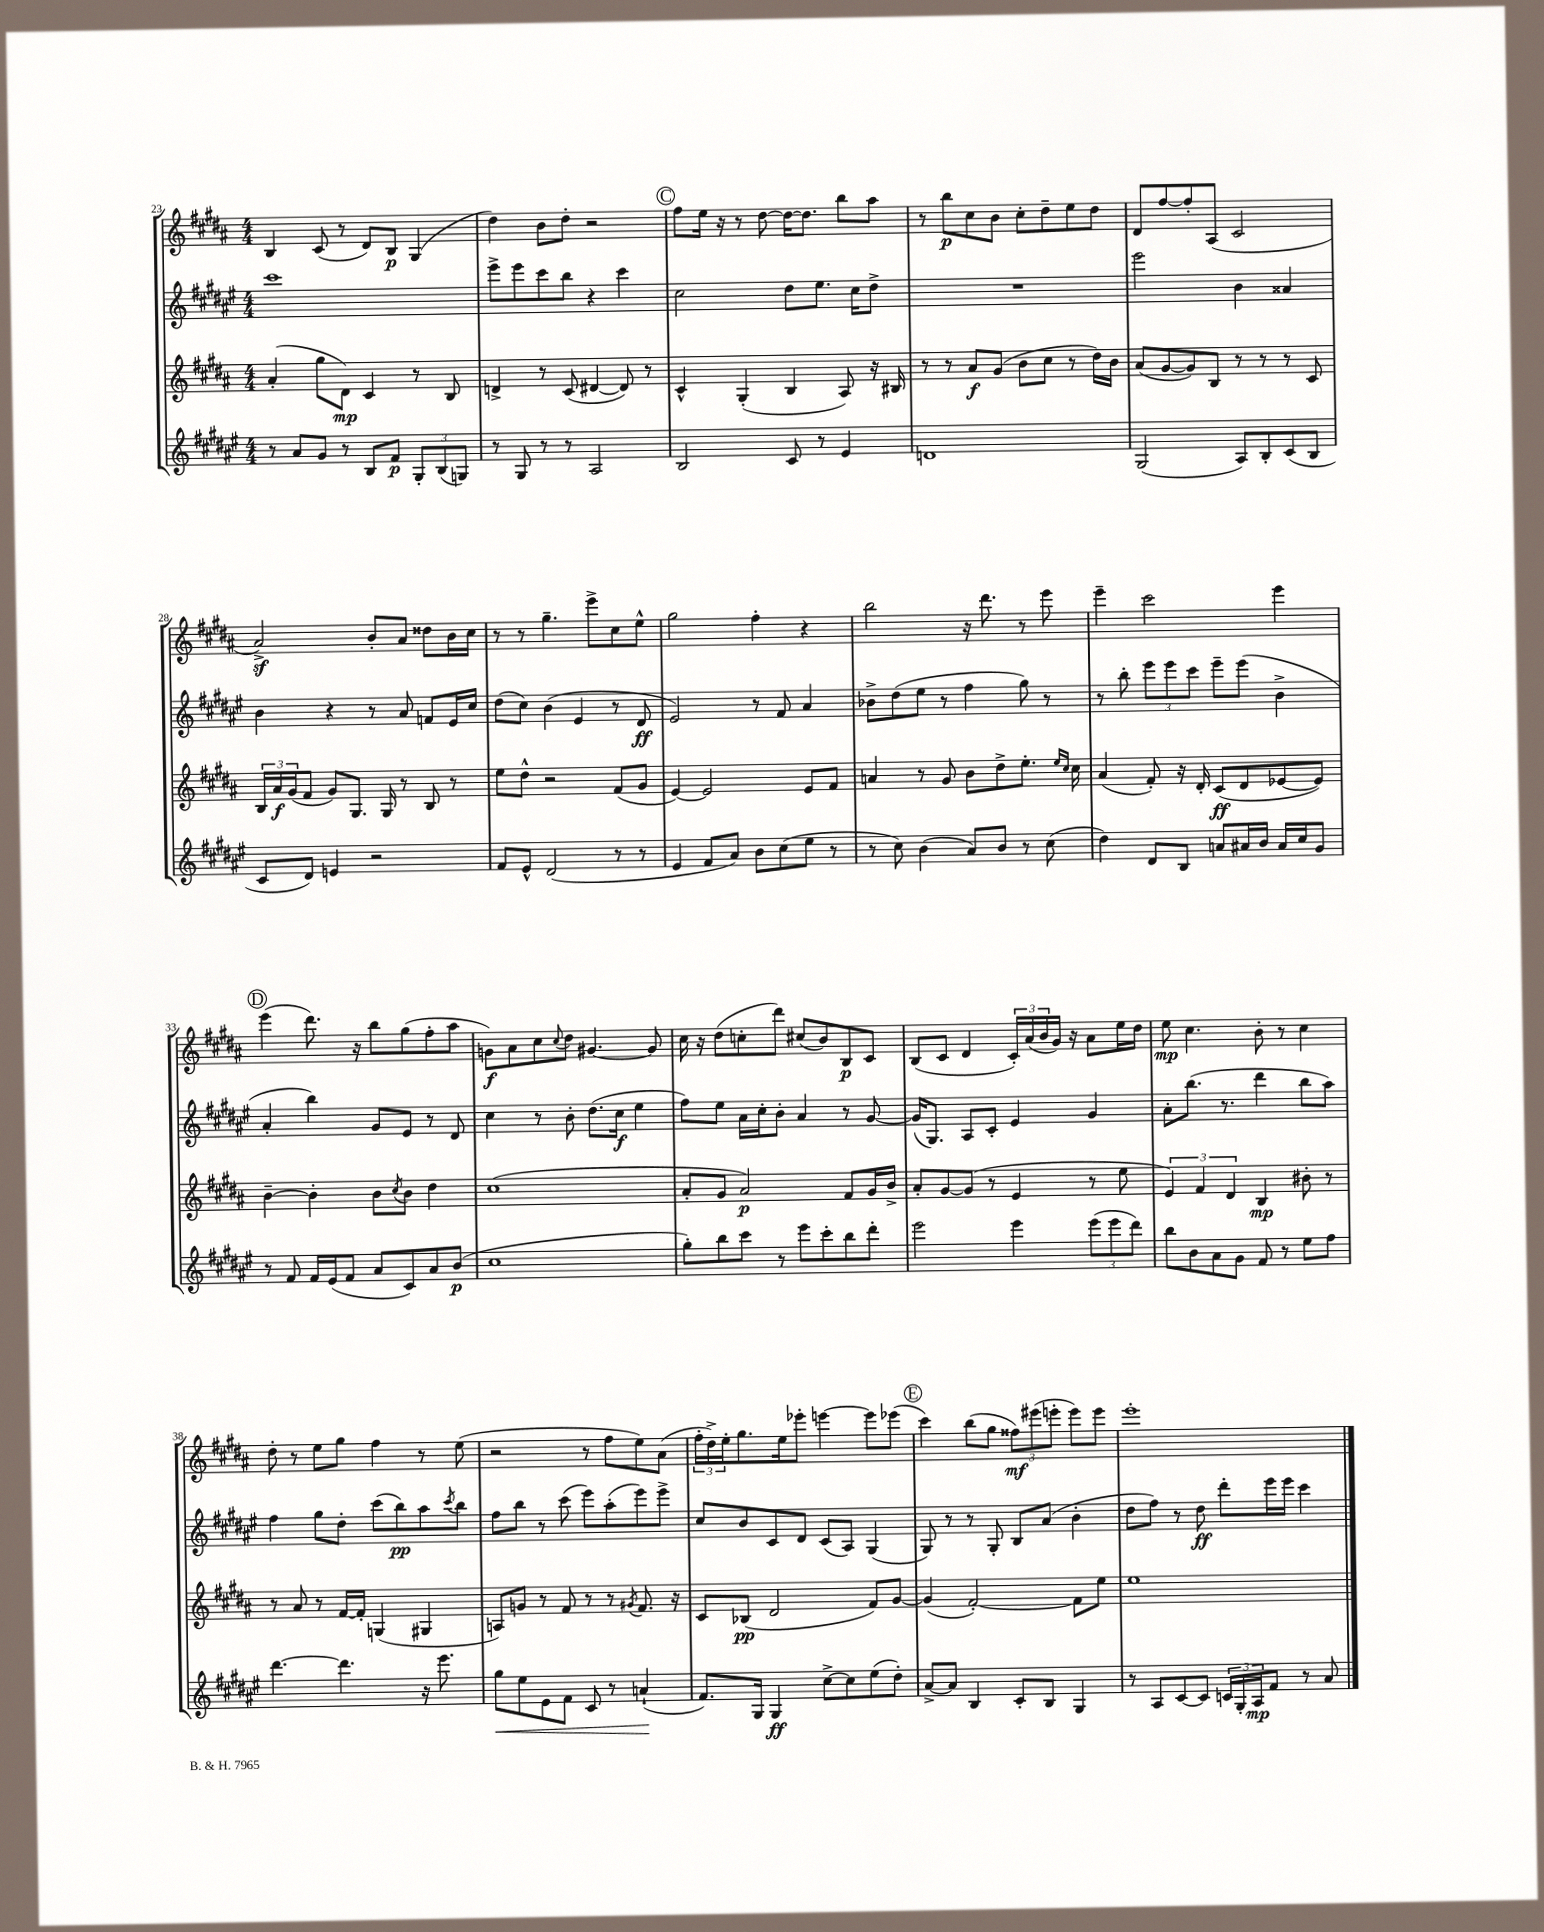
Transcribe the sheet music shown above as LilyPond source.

<<
\new StaffGroup <<
\new Staff = "s0" {
    \clef treble \key b \major \numericTimeSignature \time 4/4
    b4 cis'8( r8 dis'8) b8\p gis4( |
    dis''4) b'8 dis''8-. r2 |
    \mark \markup { \circle "C" } fis''8 e''16 r16 r8 dis''8~ dis''16~ dis''8. b''8 ais''8 |
    r8 b''8\p cis''8 b'8 cis''8-. dis''8-- e''8 dis''8 |
    dis'8 fis''8~ fis''8-. ais8( cis'2 |
    ais'2->\sf) b'8-. ais'8 disis''8 b'16 cis''16 |
    r8 r8 gis''4.-- e'''8-> cis''8 e''8-^ |
    gis''2 fis''4-. r4 |
    b''2 r16 dis'''8. r8 e'''8 |
    e'''4-- cis'''2 e'''4 |
    \mark \markup { \circle "D" } e'''4( dis'''8.) r16 b''8 gis''8( fis''8-. ais''8 |
    g'8\f) ais'8 cis''8 \appoggiatura { cis''8 } dis''8 gis'4.~ gis'8 |
    cis''16 r16 dis''8( c''8-. dis'''8) cis''8( b'8) b8\p cis'8 |
    b8( cis'8 dis'4 \tuplet 3/2 { cis'16-.) ais'16( b'16 } gis'16) r16 ais'8 e''16 dis''16 |
    e''8\mp cis''4. b'8-. r8 cis''4 |
    dis''8-. r8 e''8 gis''8 fis''4 r8 e''8( |
    r2 r8 fis''8 e''8) ais'8( |
    \tuplet 3/2 { fis''16-. dis''16->) e''16-. } gis''8. e''16 ees'''8-. e'''4~ e'''8 ees'''8( |
    \mark \markup { \circle "E" } cis'''4) b''8( gis''8 \tuplet 3/2 { fisis''8\mf) eis'''8( e'''8-. } e'''8) e'''8 |
    e'''1-. \bar "|." |
}
\new Staff = "s1" {
    \clef treble \key fis \major \numericTimeSignature \time 4/4
    cis'''1 |
    eis'''8-> eis'''8 cis'''8 b''8 r4 cis'''4 |
    \mark \markup { \circle "C" } cis''2 dis''8 eis''8. cis''16 dis''8-> |
    R1 |
    eis'''2 b'4 aisis'4 |
    b'4 r4 r8 ais'8 f'8 eis'16 cis''16 |
    dis''8( cis''8) b'4( eis'4 r8 dis'8\ff |
    eis'2) r8 fis'8 ais'4 |
    bes'8-> dis''8( eis''8 r8 fis''4 gis''8) r8 |
    r8 b''8-. \tuplet 3/2 { eis'''8 eis'''8 cis'''8 } eis'''8-- eis'''8( b'4-> |
    \mark \markup { \circle "D" } ais'4-. b''4) gis'8 eis'8 r8 dis'8 |
    cis''4 r8 b'8-. dis''8.( cis''16\f eis''4 |
    fis''8) eis''8 ais'16 cis''16-. b'8-. ais'4 r8 gis'8~ |
    gis'16( gis8.) ais8 cis'8-. eis'4 gis'4 |
    ais'8-. b''8.( r8. dis'''4 b''8 ais''8) |
    fis''4 gis''8 dis''8-. cis'''8( b''8\pp) ais''8 \acciaccatura { cis'''8 } b''8 |
    fis''8 b''8 r8 cis'''8( eis'''8) ais''8-.( eis'''8) eis'''8-> |
    cis''8 b'8 cis'8 dis'8 cis'8( ais8) gis4( |
    \mark \markup { \circle "E" } gis8) r8 r8 gis8-. b8 ais'8( b'4-. |
    dis''8 fis''8) r8 dis''8\ff dis'''8-. eis'''16 eis'''16 cis'''4 \bar "|." |
}
\new Staff = "s2" {
    \clef treble \key b \major \numericTimeSignature \time 4/4
    ais'4-.( gis''8 dis'8\mp) cis'4 r8 b8 |
    d'4-> r8 cis'8( dis'4~ dis'8) r8 |
    \mark \markup { \circle "C" } cis'4-^ gis4-.( b4 ais8) r16 bis16 |
    r8 r8 ais'8\f gis'8( b'8 cis''8 r8 dis''16) b'16 |
    ais'8( gis'8~ gis'8) b8 r8 r8 r8 cis'8 |
    \tuplet 3/2 { b16 ais'16\f gis'16( } fis'8 gis'8) gis8. gis16 r8 b8 r8 |
    e''8 dis''8-^ r2 fis'8( gis'8 |
    e'4~) e'2 e'8 fis'8 |
    a'4 r8 gis'8 b'8 dis''8-> e''8.-. \grace { e''16 cis''16 } cis''16 |
    ais'4( fis'8-.) r16 dis'16-. cis'8\ff( dis'8 ees'8~ ees'8) |
    \mark \markup { \circle "D" } b'4~-- b'4-. b'8 \acciaccatura { cis''8 } b'8 dis''4 |
    cis''1( |
    ais'8-. gis'8 ais'2\p) fis'8 gis'16 b'16-> |
    ais'8-. gis'8~ gis'8( r8 e'4 r8 e''8 |
    \tuplet 3/2 { e'4) fis'4 dis'4 } b4\mp bis'8-. r8 |
    r8 ais'8 r8 fis'16~ fis'16-. g4( gis4 |
    a8) g'8 r8 fis'8 r8 r8 \acciaccatura { gis'8 } fis'8. r16 |
    cis'8 bes8\pp( dis'2 fis'8) gis'8~ |
    \mark \markup { \circle "E" } gis'4( fis'2~-.) fis'8 e''8 |
    e''1 \bar "|." |
}
\new Staff = "s3" {
    \clef treble \key fis \major \numericTimeSignature \time 4/4
    r8 ais'8 gis'8 r8 b8 fis'8\p \tuplet 3/2 { gis8-. b8( g8) } |
    r8 gis8 r8 r8 ais2 |
    \mark \markup { \circle "C" } b2 cis'8 r8 eis'4 |
    d'1 |
    gis2( ais8) b8-. cis'8( b8 |
    cis'8 dis'8) e'4 r2 |
    fis'8 eis'8-^ dis'2( r8 r8 |
    eis'4 fis'8 ais'8) b'8 cis''8( eis''8 r8 |
    r8 cis''8) b'4( ais'8) b'8 r8 cis''8( |
    dis''4) dis'8 b8 a'8 ais'16 b'16 ais'16 cis''16 gis'8 |
    \mark \markup { \circle "D" } r8 fis'8 fis'16 eis'16( fis'8 ais'8 cis'8) ais'8 b'8\p( |
    cis''1 |
    gis''8-.) b''8 cis'''8 r8 eis'''8 cis'''8-. b''8 dis'''8-. |
    eis'''2 eis'''4 \tuplet 3/2 { eis'''8( eis'''8 dis'''8) } |
    b''8 b'8 ais'8 gis'8 fis'8 r8 eis''8 fis''8 |
    dis'''4.~ dis'''4. r16 eis'''8. |
    gis''8\< eis''8 eis'8 fis'8 cis'8 r8 a'4-!\!( |
    fis'8.) gis16 gis4\ff cis''8~-> cis''8 eis''8( dis''8-.) |
    \mark \markup { \circle "E" } ais'8~-> ais'8 b4 cis'8-. b8 gis4 |
    r8 ais8 cis'8~ cis'8 \tuplet 3/2 { c'16 gis16-. ais16\mp } fis'8 r8 ais'8 \bar "|." |
}
>>
>>
\layout { \context { \Score currentBarNumber = #23 } }
